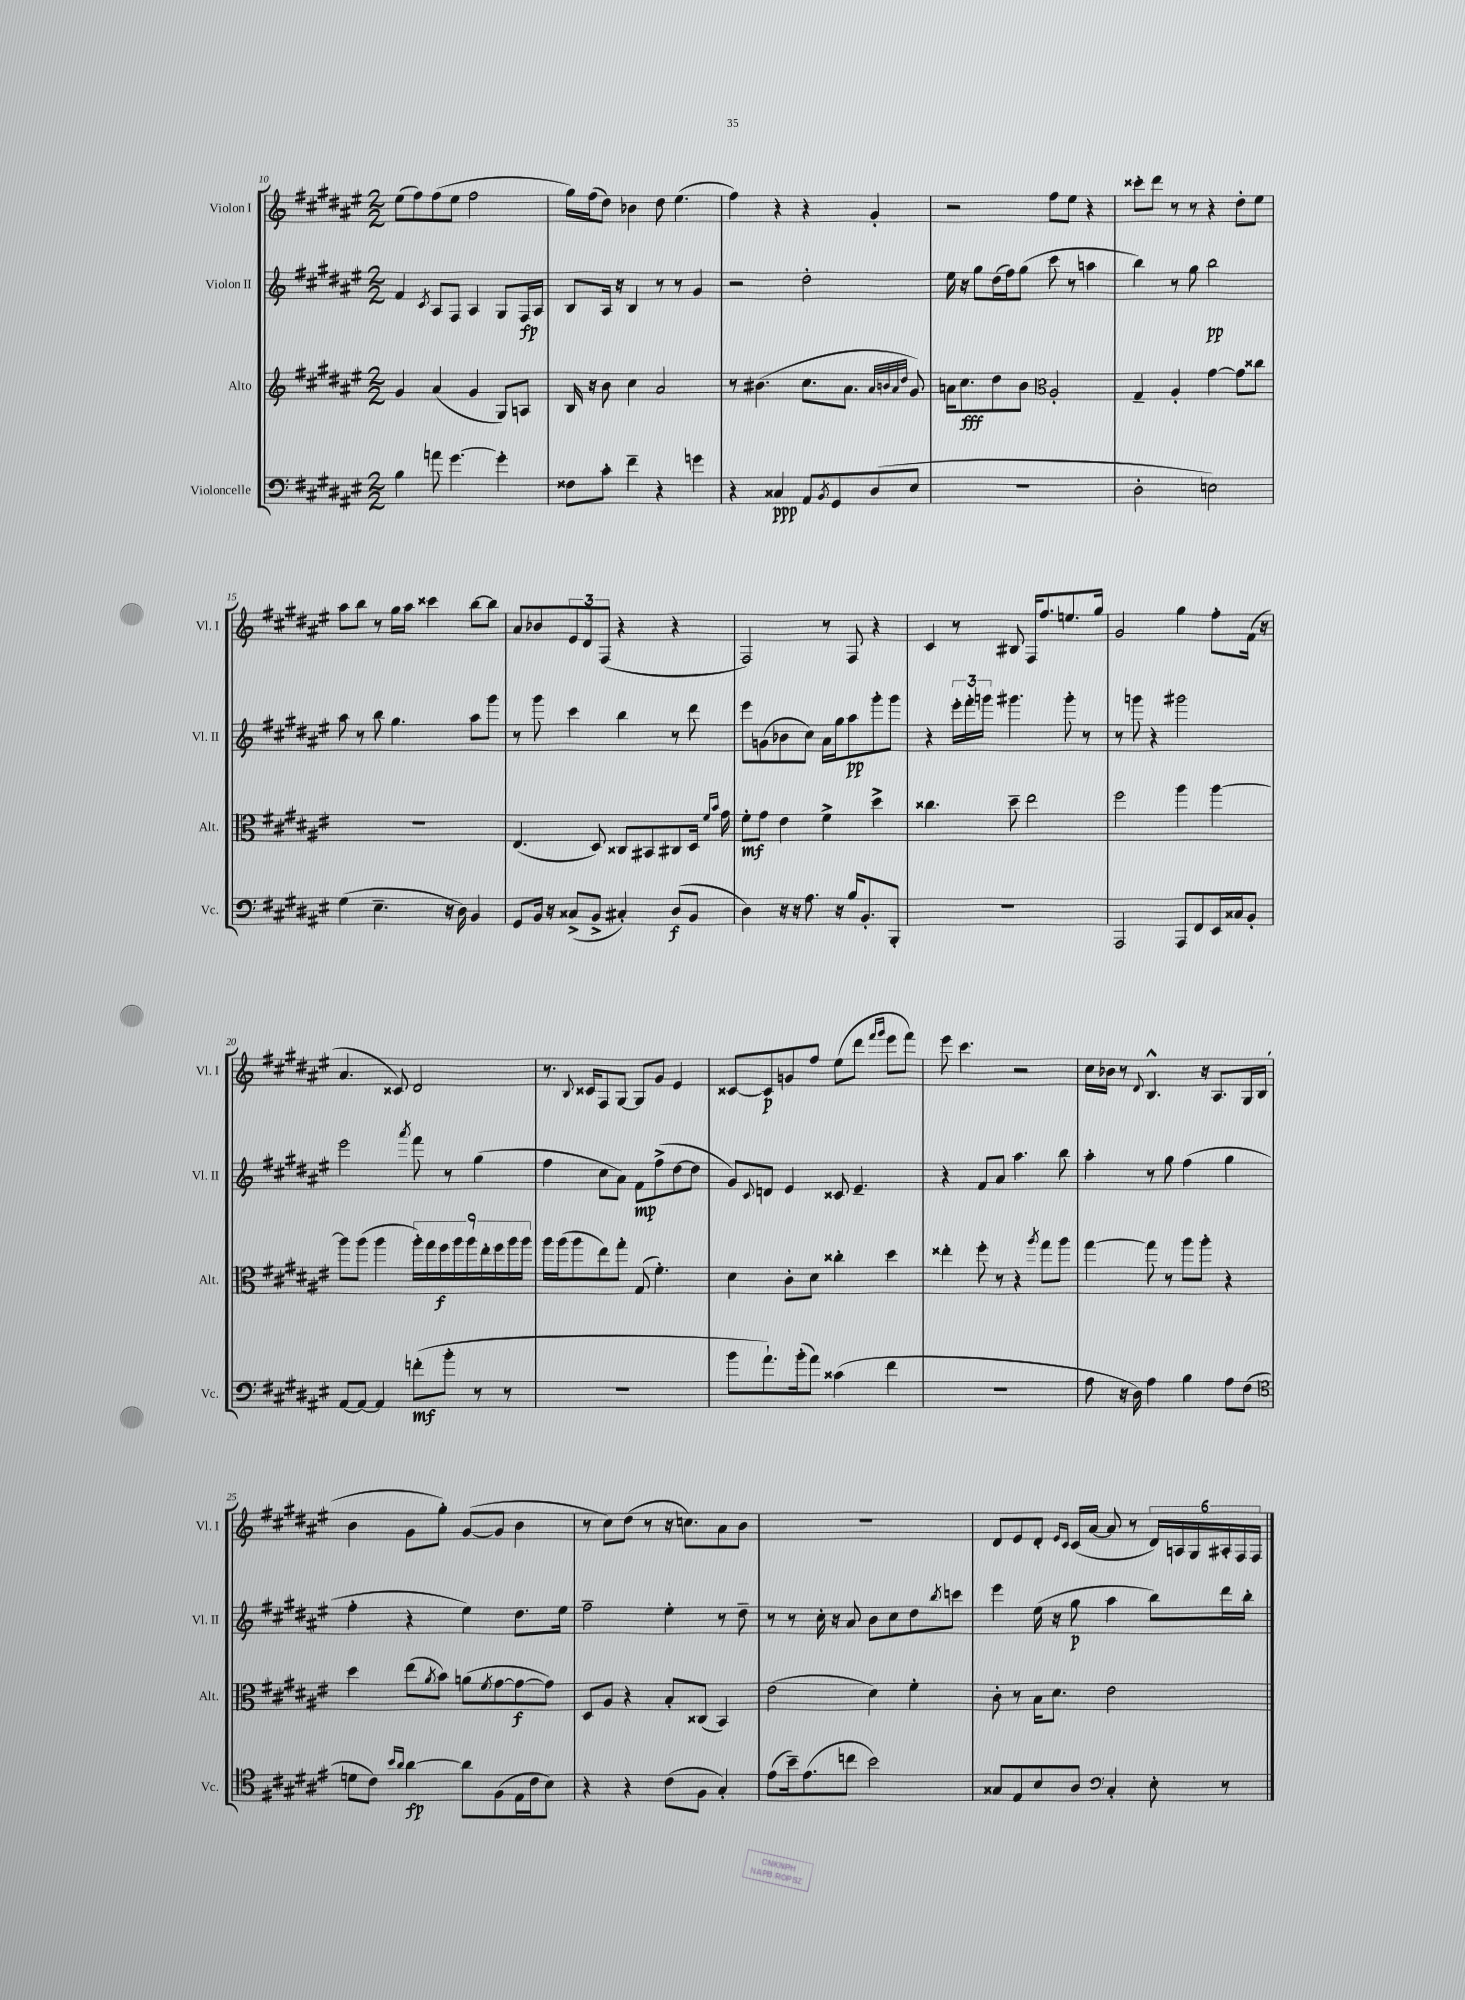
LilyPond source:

<<
\new StaffGroup <<
\new Staff = "s0" \with { instrumentName = "Violon I" shortInstrumentName = "Vl. I" } {
    \clef treble \key fis \major \numericTimeSignature \time 2/2
    eis''8( fis''8) fis''8( eis''8 fis''2 |
    gis''16) fis''16( dis''8) bes'4 dis''8 eis''4.( |
    fis''4) r4 r4 gis'4-. |
    r2 fis''8 eis''8 r4 |
    cisis'''8-. dis'''8 r8 r8 r4 dis''8-. eis''8 |
    ais''8 b''8 r8 gis''16 ais''16 cisis'''4 b''8~ b''8 |
    ais'8 bes'8 \tuplet 3/2 { eis'8 dis'8 fis8( } r4 r4 |
    fis2) r8 fis8 r4 |
    cis'4 r8 bis8 fis16 fis''8. e''8. gis''16 |
    gis'2 gis''4 fis''8-. fis'16( r16 |
    ais'4. cisis'8) dis'2 |
    r8. \appoggiatura { b8 } cisis'16 fis8 gis8~ gis8 gis'8 eis'4 |
    cisis'8~ cisis'8\p g'8 fis''8 eis''8( dis'''8 \grace { fis'''16 gis'''16 } eis'''8 fis'''8) |
    eis'''8 cis'''4. r2 |
    cis''16 bes'16 r8 \appoggiatura { dis'8 } b4.-^ r16 ais8. gis16 b16( |
    b'4 gis'8 gis''8-.) gis'8~( gis'8 b'4 |
    r8 cis''8) dis''8( r8 r16 c''8.) ais'8 b'8 |
    R1 |
    dis'8 eis'8 dis'8-. \grace { eis'16 cis'16 } cis'16( ais'16~ ais'8 r8 \tuplet 6/4 { dis'16) a16 gis16 ais16-. fis16 fis16 } \bar "|." |
}
\new Staff = "s1" \with { instrumentName = "Violon II" shortInstrumentName = "Vl. II" } {
    \clef treble \key fis \major \numericTimeSignature \time 2/2
    fis'4 \acciaccatura { cis'8 } ais8 fis8 ais4 gis8 fis16\fp ais16 |
    b8 ais16 r16 b4 r8 r8 gis'4 |
    r2 dis''2-. |
    eis''16 r16 gis''8 dis''16( fis''16) gis''8( cis'''8 r8 a''4 |
    b''4) r8 gis''8 b''2\pp |
    ais''8 r8 b''8 gis''4. ais''8 gis'''8 |
    r8 gis'''8 cis'''4 b''4 r8 dis'''8 |
    eis'''8 g'8( bes'8 cis''8) ais'16 gis''16 ais''8\pp gis'''8-. gis'''8 |
    r4 \tuplet 3/2 { eis'''16-. fis'''16-. g'''16 } gis'''4. gis'''8-. r8 |
    r8 g'''8 r4 gis'''2 |
    eis'''2 \acciaccatura { ais'''8 } fis'''8 r8 gis''4( |
    fis''4 cis''8 ais'8) fis'8\mp fis''8->( dis''8~ dis''8 |
    gis'8) \appoggiatura { cis'8 } d'8 eis'4 cisis'8 eis'4.-- |
    r4 fis'8 ais'8 ais''4. b''8 |
    ais''4-. r8 gis''8 fis''4( gis''4 |
    fis''4-. r4 eis''4) dis''8. eis''16 |
    fis''2-- eis''4-. r8 dis''8-- |
    r8 r8 cis''16-. r16 ais'8 b'8 cis''8 dis''8 \acciaccatura { b''8 } c'''8 |
    eis'''4 eis''16( r16 gis''8\p ais''4 b''8) dis'''16 b''16-. \bar "|." |
}
\new Staff = "s2" \with { instrumentName = "Alto" shortInstrumentName = "Alt." } {
    \clef treble \key fis \major \numericTimeSignature \time 2/2
    gis'4 ais'4( gis'4 gis8) a8 |
    b16 r16 b'8 cis''4 ais'2 |
    r8 bis'4.( cis''8. ais'8. \grace { ais'32 b'32 ais'32 dis''32 } gis'8) |
    a'16 cis''8.\fff dis''8 b'8 \clef alto ais2-. |
    gis4-- ais4-. gis'4~ gis'8 cisis''8 |
    R1 |
    eis4.( dis8) cisis8 bis,8 cis8 dis16 \grace { fis'16 b'16 } gis'16 |
    fis'8-.\mf gis'8 eis'4 fis'4-> dis''4-> |
    cisis''4. dis''8-- eis''2 |
    fis''2 ais''4 ais''4~ |
    ais''8 ais''8( ais''4 \tuplet 9/8 { ais''16-.) gis''16 fis''16\f ais''16 ais''16 eis''16-. fis''16 ais''16 ais''16 } |
    ais''16 ais''16( ais''8 eis''8) gis''8-. gis8( fis'4.-.) |
    dis'4 cis'8-. dis'8 cisis''4-. dis''4 |
    eisis''4-. fis''8-. r8 r4 \acciaccatura { ais''8 } gis''8 ais''8 |
    gis''4~ gis''8 r8 ais''8 ais''8-. r4 |
    dis''4 eis''8( \acciaccatura { ais'8 } b'8) a'8( \acciaccatura { fis'8 } gis'8~ gis'8~\f gis'8) |
    dis8 ais8 r4 b8-. cisis8( b,4) |
    eis'2( dis'4) fis'4-. |
    cis'8-. r8 b16 dis'8. eis'2 \bar "|." |
}
\new Staff = "s3" \with { instrumentName = "Violoncelle" shortInstrumentName = "Vc." } {
    \clef bass \key fis \major \numericTimeSignature \time 2/2
    b4 a'8 gis'4.~ gis'4-. |
    fisis8 cis'8-. fis'4-- r4 g'4 |
    r4 cisis4\ppp ais,8 \acciaccatura { b,8 } gis,8 dis8( eis8 |
    R1 |
    dis2-. e2) |
    gis4( eis4.-- r16 dis16) b,4 |
    gis,8 b,16 r16 cisis8->( b,8-> cis4-.) dis8\f( b,8 |
    dis4) r16 r16 ais8. r16 b16 b,8.-. b,,8-. |
    R1 |
    ais,,2 ais,,8 fis,8 eis,16 cisis16 b,8-. |
    ais,8~ ais,8~ ais,4 f'8-.\mf( b'8-. r8 r8 |
    R1 |
    b'8 ais'8.-!) b'16-.( ais'8) cisis'4( fis'4 |
    R1 |
    ais8 r16 dis16) ais4 b4 ais8 fis8( |
    \clef tenor d'8 cis'8) \grace { b'16 ais'16 } ais'4~\fp ais'8 fis8( eis16 cis'16 b8) |
    r4 r4 cis'8( fis8 gis4-.) |
    eis'8( b'16--) eis'8.( c''8 b'2) |
    gisis8 eis8 b8 ais8 \clef bass cis4-. eis8-. r8 \bar "|." |
}
>>
>>
\layout { \context { \Score currentBarNumber = #10 } }
